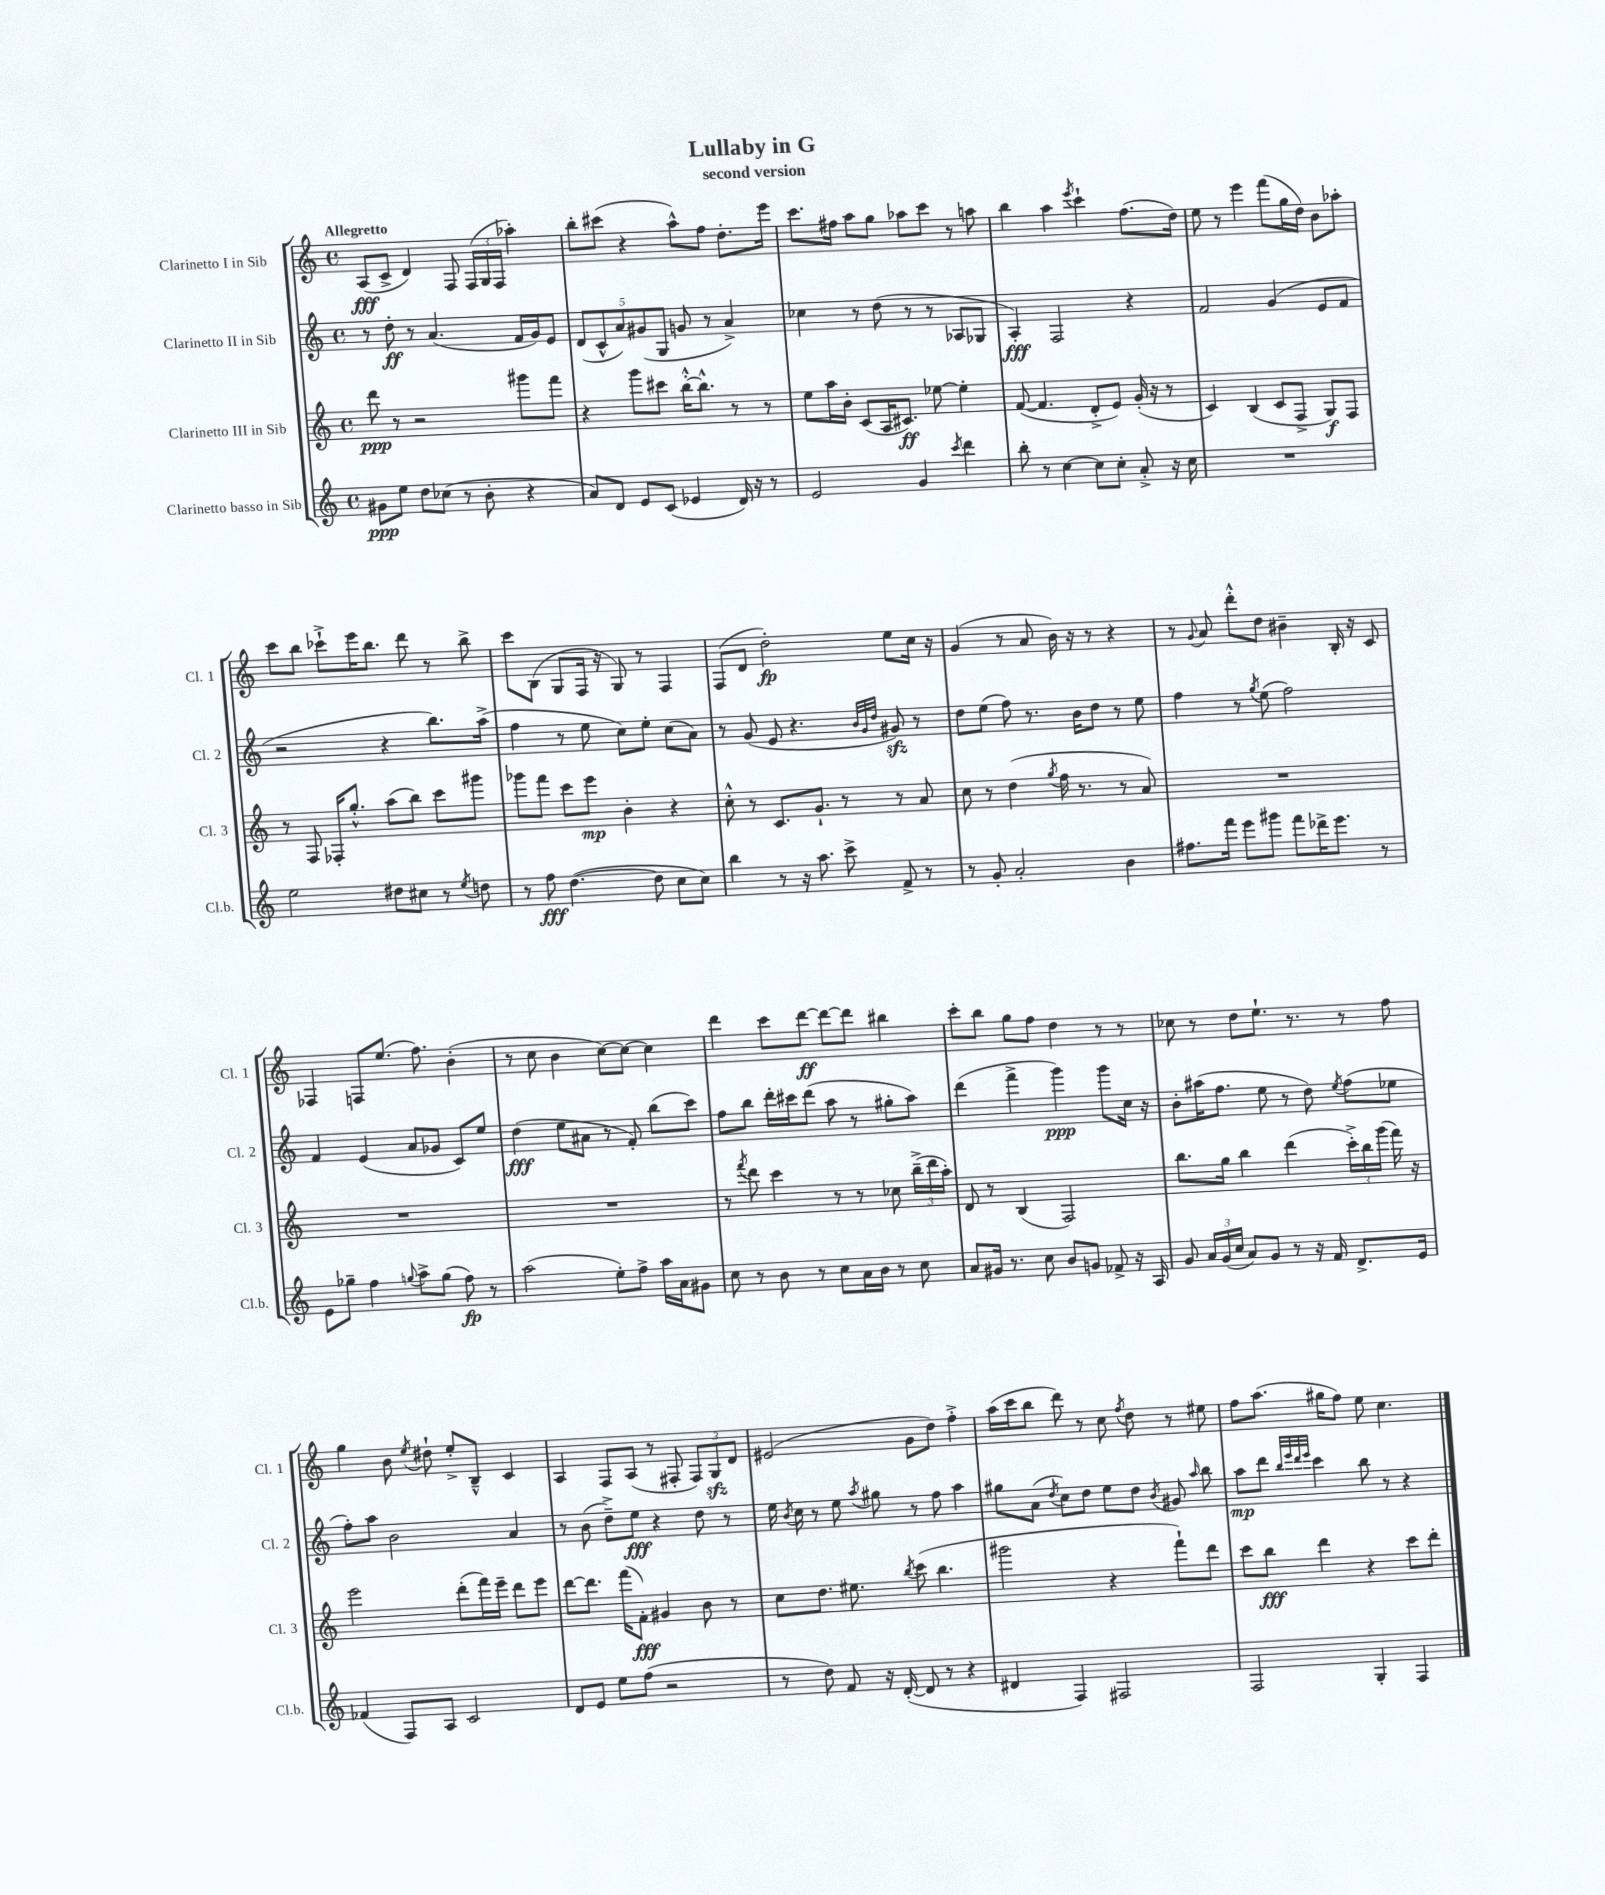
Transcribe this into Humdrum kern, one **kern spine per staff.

**kern	**kern	**kern	**kern
*staff4	*staff3	*staff2	*staff1
*clefG2	*clefG2	*clefG2	*clefG2
*k[]	*k[]	*k[]	*k[]
*M4/4	*M4/4	*M4/4	*M4/4
*met(c)	*met(c)	*met(c)	*met(c)
8g#	8ddd	8r	(8A
8ee	8r	8dd'	8c^
8dd	2r	8r	4d)
(8cc-	.	(4.a	.
8r	.	.	8F
8b'	.	.	(24F
.	.	.	24G
.	.	.	24F
4r	8ggg#	16f	4aa-')
.	.	16g)	.
.	8fff	8e	.
=	=	=	=
8a)	4r	(10d	8bb'
.	.	10c^^	.
8d	.	.	(8ccc#
.	.	10a)	.
8e	8ggg	.	4r
.	.	(10g#	.
(8c	8ccc#	.	.
.	.	10G	.
4e-	[16bb'^^	8g	8aa^^)
.	8.bb^^]	.	.
.	.	8r	8ff
16d)	8r	4a^)	8.dd'
16r	.	.	.
8r	8r	.	.
.	.	.	16eee
=	=	=	=
2e	8ee	4cc-	8.ccc
.	16aa	.	.
.	16b'	.	16ff#
.	(8c	8r	8aa
.	16A	(8dd	8gg
.	8.c#)	.	.
4g	.	8r	8aa-
.	[8ee-	8r	8ccc
8qccc	.	.	.
4ddd	4ee-']	8A-	8r
.	.	8G-	8aa
=	=	=	=
8bb'	([8f	4A')	4bb
8r	4.f]	.	.
[4cc	.	2F	4aa
.	.	.	8qeee
8cc]	8d'^	.	4ccc`
8cc'	8e)	.	.
8a'^	(16g'	4r	(8.ff
.	16r	.	.
16r	8r	.	.
16cc	.	.	16dd)
=	=	=	=
1r	4c)	2f	8ee
.	.	.	8r
.	(4B	.	4eee
.	8c	(4g	(8fff
.	8F^	.	16gg
.	.	.	16dd)
.	8G)	8e	8b
.	8F	8f	8aa-'
=	=	=	=
2ee	8r	2r	8ccc
.	8F	.	8bb
.	16F-'	.	8ccc-`^
.	8.gg'^^	.	.
.	.	.	16eee
.	.	.	8.bb
8dd#	(8aa	4r	.
8cc#	8bb)	.	8ddd
8r	8ccc	8.bb)	8r
8qee	.	.	.
8dd	8ggg#	.	8bb^
.	.	(16aa^	.
=	=	=	=
8r	8ggg-	4ff	8ccc
8ff	8fff	.	(8B
([4.dd	8ccc	8r	8G
.	8eee	8ee	16F
.	.	.	16r
.	4b'	8cc)	8G)
8dd]	.	8ee'	8r
8cc	4r	(8cc	4F
8cc)	.	8a)	.
=	=	=	=
4bb	8cc'^^	8r	(8F
.	8r	(8g	8d
8r	8.c	8e	2dd')
16r	.	4.r	.
8.aa	8.g`	.	.
8ccc^	8r	.	.
.	.	32qqb	.
.	.	32qqg	.
.	.	32qqdd	.
8f^	8r	8g#)	8ee
8r	8a	8r	16cc
.	.	.	16r
=	=	=	=
8r	8cc	8dd	(4g
8g'	8r	(8ee	.
2a'	(4dd	8ff)	8r
.	.	8.r	8a
.	8qgg	.	.
.	16ff	.	16b)
.	8.r	16b	16r
.	.	8dd	8r
4b	8r	8r	4r
.	8a)	8ee	.
=	=	=	=
8.ff#	1r	4ff	8r
.	.	.	8qqg
.	.	.	8a
16fff	.	.	.
8eee	.	8r	8ddd'^^
.	.	8qgg	.
8ggg#	.	(8ee	8dd
8fff	.	2ff)	4b#~
16ddd-^	.	.	.
8.eee	.	.	.
.	.	.	16B'
.	.	.	16r
8r	.	.	8c
=	=	=	=
8e	1r	4f	4F-
8gg-~	.	.	.
4ff	.	(4e	8F
.	.	.	(8.ee
8qqgg	.	.	.
8aa^	.	8a	.
.	.	.	8.ff)
(8gg	.	8g-	.
8ff)	.	8c)	(4b'
8r	.	8ee	.
=	=	=	=
(2aa	1r	(4dd	8r
.	.	.	8cc
.	.	8ee	4b
.	.	8a#	.
8ee')	.	8r	[8cc)
8ff^	.	8f')	8cc_
16aa	.	(8bb	4cc]
16a	.	.	.
8g#	.	8ccc)	.
=	=	=	=
8cc	8r	8ff	4ddd
.	8qfff	.	.
8r	8ddd	8bb	.
8b	4ccc	16ddd'	8ccc
.	.	16ccc#	.
8r	.	(8ddd	[8ddd
8cc	8r	8aa	8ddd_
16a	8r	8r	8ddd]
16b	.	.	.
8r	8cc-	8gg#'	4bb#
8cc	(24bb~^	8aa)	.
.	24ddd	.	.
.	24aa')	.	.
=	=	=	=
8a	8d	(4ddd	8ccc'
16g#	8r	.	8bb
8.r	.	.	.
.	(4B	4fff^	8gg
8cc	.	.	8ff
8b	2F)	4ggg)	4dd
8g	.	.	.
8f-^	.	8ggg	8r
16r	.	16cc	8r
16A	.	16r	.
=	=	=	=
8g	8.bb	8b'	8cc-
24a	.	(16aa#	8r
(24g	.	.	.
.	16gg	8.ff	.
24cc	.	.	.
8a)	4bb	.	8dd
8g	.	8ee	8.ee`
8r	(4ddd	8r	.
.	.	.	8.r
16r	.	8dd)	.
16f	.	.	.
.	.	8qee	.
8.d^	24ccc'^)	(8ff	8r
.	24bb	.	.
.	(24ggg	.	.
.	16fff)	8ee-	8ff
16e	16r	.	.
=	=	=	=
(4f-	2eee	8ff')	4gg
.	.	8aa	.
8F)	.	2b	8b
.	.	.	8qee
8A	.	.	8dd#`
2c	(8ddd'	.	8ee'^
.	16fff)	.	8B~^^
.	16eee~	.	.
.	8ddd	4a	4c
.	8eee	.	.
=	=	=	=
8d	[8ddd	8r	4A
8e	8.ddd]	(8b	.
8ee	.	8dd~^)	8F
.	(16fff	.	.
(8ff	8f')	8ee	(8A
2r	4g#	4r	8r
.	.	.	8F#'
.	8b	8dd	12F#)
.	.	.	12G
.	8r	8r	.
.	.	.	12d
=	=	=	=
8r	8cc	16ee	(2e#
.	.	8qb	.
.	.	16cc	.
8dd)	8.dd	8r	.
8f	.	8ee	.
.	8.ee#	.	.
.	.	8qaa	.
16r	.	8gg#	.
([16d'	.	.	.
.	8qbb	.	.
8d]	(8ccc	8r	8g
8r	4.bb	8ff	8dd)
4r	.	4aa	4ff'^
=	=	=	=
4d#	2ggg#	8gg#	(16aa
.	.	.	16ccc
.	.	(8a	8bb
.	.	8qdd	.
4F)	.	8cc)	8ddd)
.	.	8dd	8r
2F#	4r	8ee	8cc
.	.	.	8qff
.	.	8dd	8dd
.	.	8qb	.
.	8fff`)	8g#	8r
.	.	16qqaa	.
.	8ddd	8bb	8ee#
=	=	=	=
2F	8ccc	8aa	8ff
.	8bb	8ddd	(8.aa
.	.	32qqbb	.
.	.	32qqeee	.
.	.	32qqddd	.
.	.	32qqeee	.
.	4ddd	4ccc	.
.	.	.	16gg#
.	.	.	8ff)
4G'	4r	8bb	8ee
.	.	8r	4.cc
4F	8ccc	4r	.
.	8ddd'	.	.
==	==	==	==
*-	*-	*-	*-
